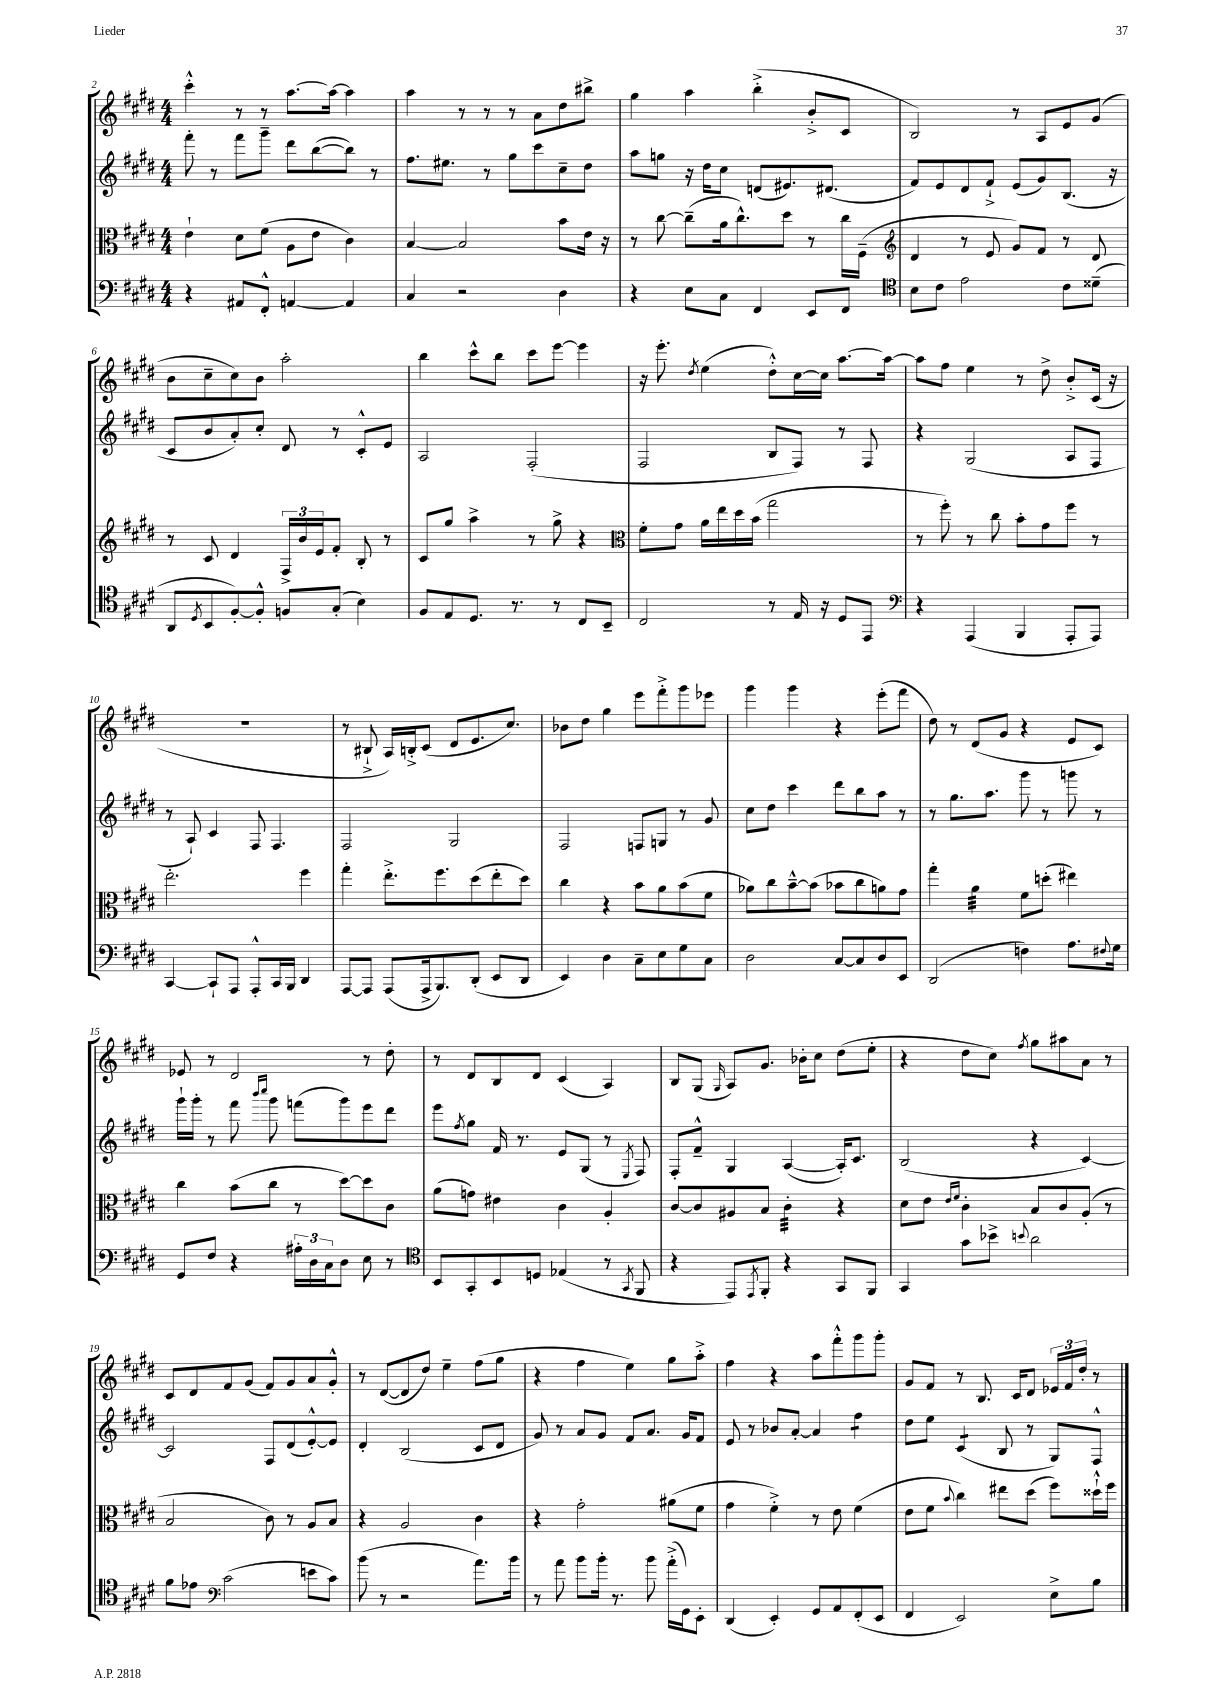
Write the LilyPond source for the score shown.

<<
\new StaffGroup <<
\new Staff = "s0" {
    \clef treble \key e \major \numericTimeSignature \time 4/4
    cis'''4-.-^ r8 r8 a''8.~ a''16~ a''4 |
    a''4 r8 r8 r8 a'8 dis''8 bis''8-> |
    gis''4 a''4 b''4-.->( b'8-.-> cis'8 |
    b2) r8 a8 e'8 gis'8( |
    b'8 cis''8-- cis''8) b'8 a''2-. |
    b''4 cis'''8-^ b''8 cis'''8 e'''8~ e'''4 |
    r16 e'''8.-. \acciaccatura { dis''8 } e''4( dis''8-.-^) cis''16~ cis''16 a''8.~ a''16~ |
    a''8 fis''8 e''4 r8 dis''8-> b'8-.-> cis'16( r16 |
    R1 |
    r8 bis8-!-> a16) b16-.-> cis'8( dis'8 e'8. cis''8.) |
    bes'8 dis''8 gis''4 e'''8 fis'''8-.-> gis'''8 ees'''8 |
    gis'''4 gis'''4 r4 e'''8-.( fis'''8 |
    dis''8) r8 dis'8( gis'8 r4 e'8 cis'8) |
    ees'8 r8 dis'2 r8 dis''8-. |
    r8 dis'8 b8 dis'8 cis'4( a4) |
    b8 gis8( \grace { gis16 } a8) gis'8. bes'16-. cis''8 dis''8( e''8-. |
    r4 dis''8 cis''8) \acciaccatura { fis''8 } gis''8 ais''8 a'8 r8 |
    cis'8 dis'8 fis'8 gis'8( fis'8) gis'8 a'8 gis'8-.-^ |
    r8 dis'8~( dis'8 dis''8) e''4-- fis''8( gis''8 |
    r4 fis''4 e''4) gis''8 a''8-.-> |
    fis''4 r4 a''8 fis'''8-.-^ gis'''8 gis'''8-. |
    gis'8 fis'8 r8 b8. cis'16 dis'8 \tuplet 3/2 { ees'16 fis'16 dis''16-. } r8 \bar "|." |
}
\new Staff = "s1" {
    \clef treble \key e \major \numericTimeSignature \time 4/4
    fis'''8-. r8 fis'''8 gis'''8-- dis'''8 b''8~( b''8) r8 |
    fis''8. eis''8. r8 gis''8 cis'''8 cis''8-- dis''8 |
    a''8 g''8 r16 dis''16 cis''8 d'8( eis'8.) dis'8.( |
    fis'8) e'8 dis'8 fis'8-!-> e'8( gis'8) b8.( r16 |
    cis'8 b'8 a'8-.) cis''8-. dis'8 r8 cis'8-.-^ e'8 |
    a2 fis2-.( |
    fis2 b8 fis8) r8 fis8 |
    r4 gis2( a8 fis8 |
    r8 a8-!) cis'4 fis8 fis4. |
    fis2 gis2 |
    fis2 f8 g8 r8 gis'8 |
    cis''8 dis''8 cis'''4 dis'''8 b''8 a''8 r8 |
    r8 gis''8. a''8. gis'''8 r8 g'''8 r8 |
    gis'''16-! gis'''16-. r8 fis'''8 \grace { b'''16 cis''''16 } gis'''8 f'''8( gis'''8) e'''8 dis'''8 |
    e'''8 \acciaccatura { fis''8 } gis''8 fis'16 r8. e'8 gis8( r8 \acciaccatura { e8 } fis8) |
    fis8-. fis'8---^ gis4 a4~( a16-.) cis'8. |
    b2( r4 cis'4~) |
    cis'2 fis8 dis'8( e'8~-.-^) e'8 |
    dis'4-. b2( cis'8 dis'8 |
    gis'8) r8 a'8 gis'8 fis'8 a'8. gis'16 fis'8 |
    e'8 r8 bes'8 a'8~-. a'4 fis''4:8 |
    dis''8 e''8 cis'4:8( b8 r8 gis8) fis8-^ \bar "|." |
}
\new Staff = "s2" {
    \clef alto \key e \major \numericTimeSignature \time 4/4
    e'4-! dis'8 fis'8( a8 e'8 cis'4) |
    b4~ b2 b'8 e'16 r16 |
    r8 cis''8~ cis''8--( a'16 cis''8.-^) dis''8 r8 cis''16 fis16--( |
    \clef treble dis'4 r8 e'8 gis'8) fis'8 r8 dis'8 |
    r8 cis'8 dis'4 \tuplet 3/2 { fis16-> b'16 e'16 } fis'8-. b8-. r8 |
    cis'8 gis''8 a''4-> r8 gis''8-> r4 |
    \clef alto fis'8-. gis'8 a'16 e''16 dis''16 b'16( gis''2 |
    r8 fis''8-.) r8 cis''8 b'8-. gis'8 fis''8 r8 |
    e''2.-. fis''4 |
    gis''4-. e''8.-.-> fis''8. dis''8( e''8-. dis''8) |
    cis''4 r4 b'8 a'8 b'8( fis'8 |
    aes'8) cis''8 b'8~---^ b'8( bes'8 cis''8 a'8) gis'8 |
    gis''4-. a'4:32 fis'8 d''8-.( eis''4) |
    cis''4 b'8( cis''8 r8 dis''8~) dis''8 cis'8 |
    a'8( g'8) eis'4 cis'4 a4-. |
    cis'8~ cis'8 ais8 b8 cis'4:32-. r4 |
    dis'8 e'8 \grace { e'16 fis'16 } cis'4-. b8 cis'8 a8-.( r8 |
    b2 cis'8) r8 a8 b8 |
    r4 a2 cis'4 |
    r4 gis'2-. ais'8( fis'8 |
    gis'4 fis'4-.->) r8 e'8 fis'4( |
    e'8 fis'8 \appoggiatura { b'8 } cis''4) eis''8 dis''8( fis''8) disis''16-!-^ fis''16 \bar "|." |
}
\new Staff = "s3" {
    \clef bass \key e \major \numericTimeSignature \time 4/4
    r4 ais,8 fis,8-.-^ a,4~ a,4 |
    cis4 r2 dis4 |
    r4 e8 cis8 fis,4 e,8 fis,8 |
    \clef tenor b8 cis'8 e'2 cis'8 disis'8--( |
    a,8 \acciaccatura { dis8 } b,8 fis8~-.) fis8-.-^ f8 gis8-.( b4) |
    fis8 e8 dis8. r8. r8 cis8 b,8-- |
    cis2 r8 e16 r16 dis8 e,8 |
    \clef bass r4 a,,4( b,,4 a,,8-. a,,8) |
    cis,4~ cis,8-! a,,8 a,,8-.-^ cis,16 b,,16 dis,4 |
    a,,8~ a,,8 a,,8( a,,16-> b,,8.) dis,8-.( e,8 dis,8 |
    e,4) dis4 cis8-- e8 gis8 cis8 |
    dis2 cis8~ cis8 dis8 e,8 |
    dis,2( f4) a8. \appoggiatura { fis8 } gis16 |
    gis,8 fis8 r4 \tuplet 3/2 { ais16-. dis16 cis16 } dis8 e8 r8 |
    \clef tenor b,8 gis,8-. b,8 d8 ees4( r8 \acciaccatura { gis,8 } fis,8 |
    r4 e,8) \acciaccatura { e,8 } fis,8-. r4 gis,8 fis,8 |
    gis,4 gis'8 bes'8-> \appoggiatura { b'8 } a'2 |
    fis'8 ees'8 \clef bass cis'2( e'8 cis'8) |
    b'8( r8 r2 a'8.) b'16 |
    r8 a'8 b'8 b'16-. r8. b'8 a'16-.->( gis,16) e,8-. |
    dis,4( e,4-.) gis,8 a,8 fis,8-.( e,8 |
    fis,4 e,2) e8-> b8 \bar "|." |
}
>>
>>
\layout { \context { \Score currentBarNumber = #2 } }
